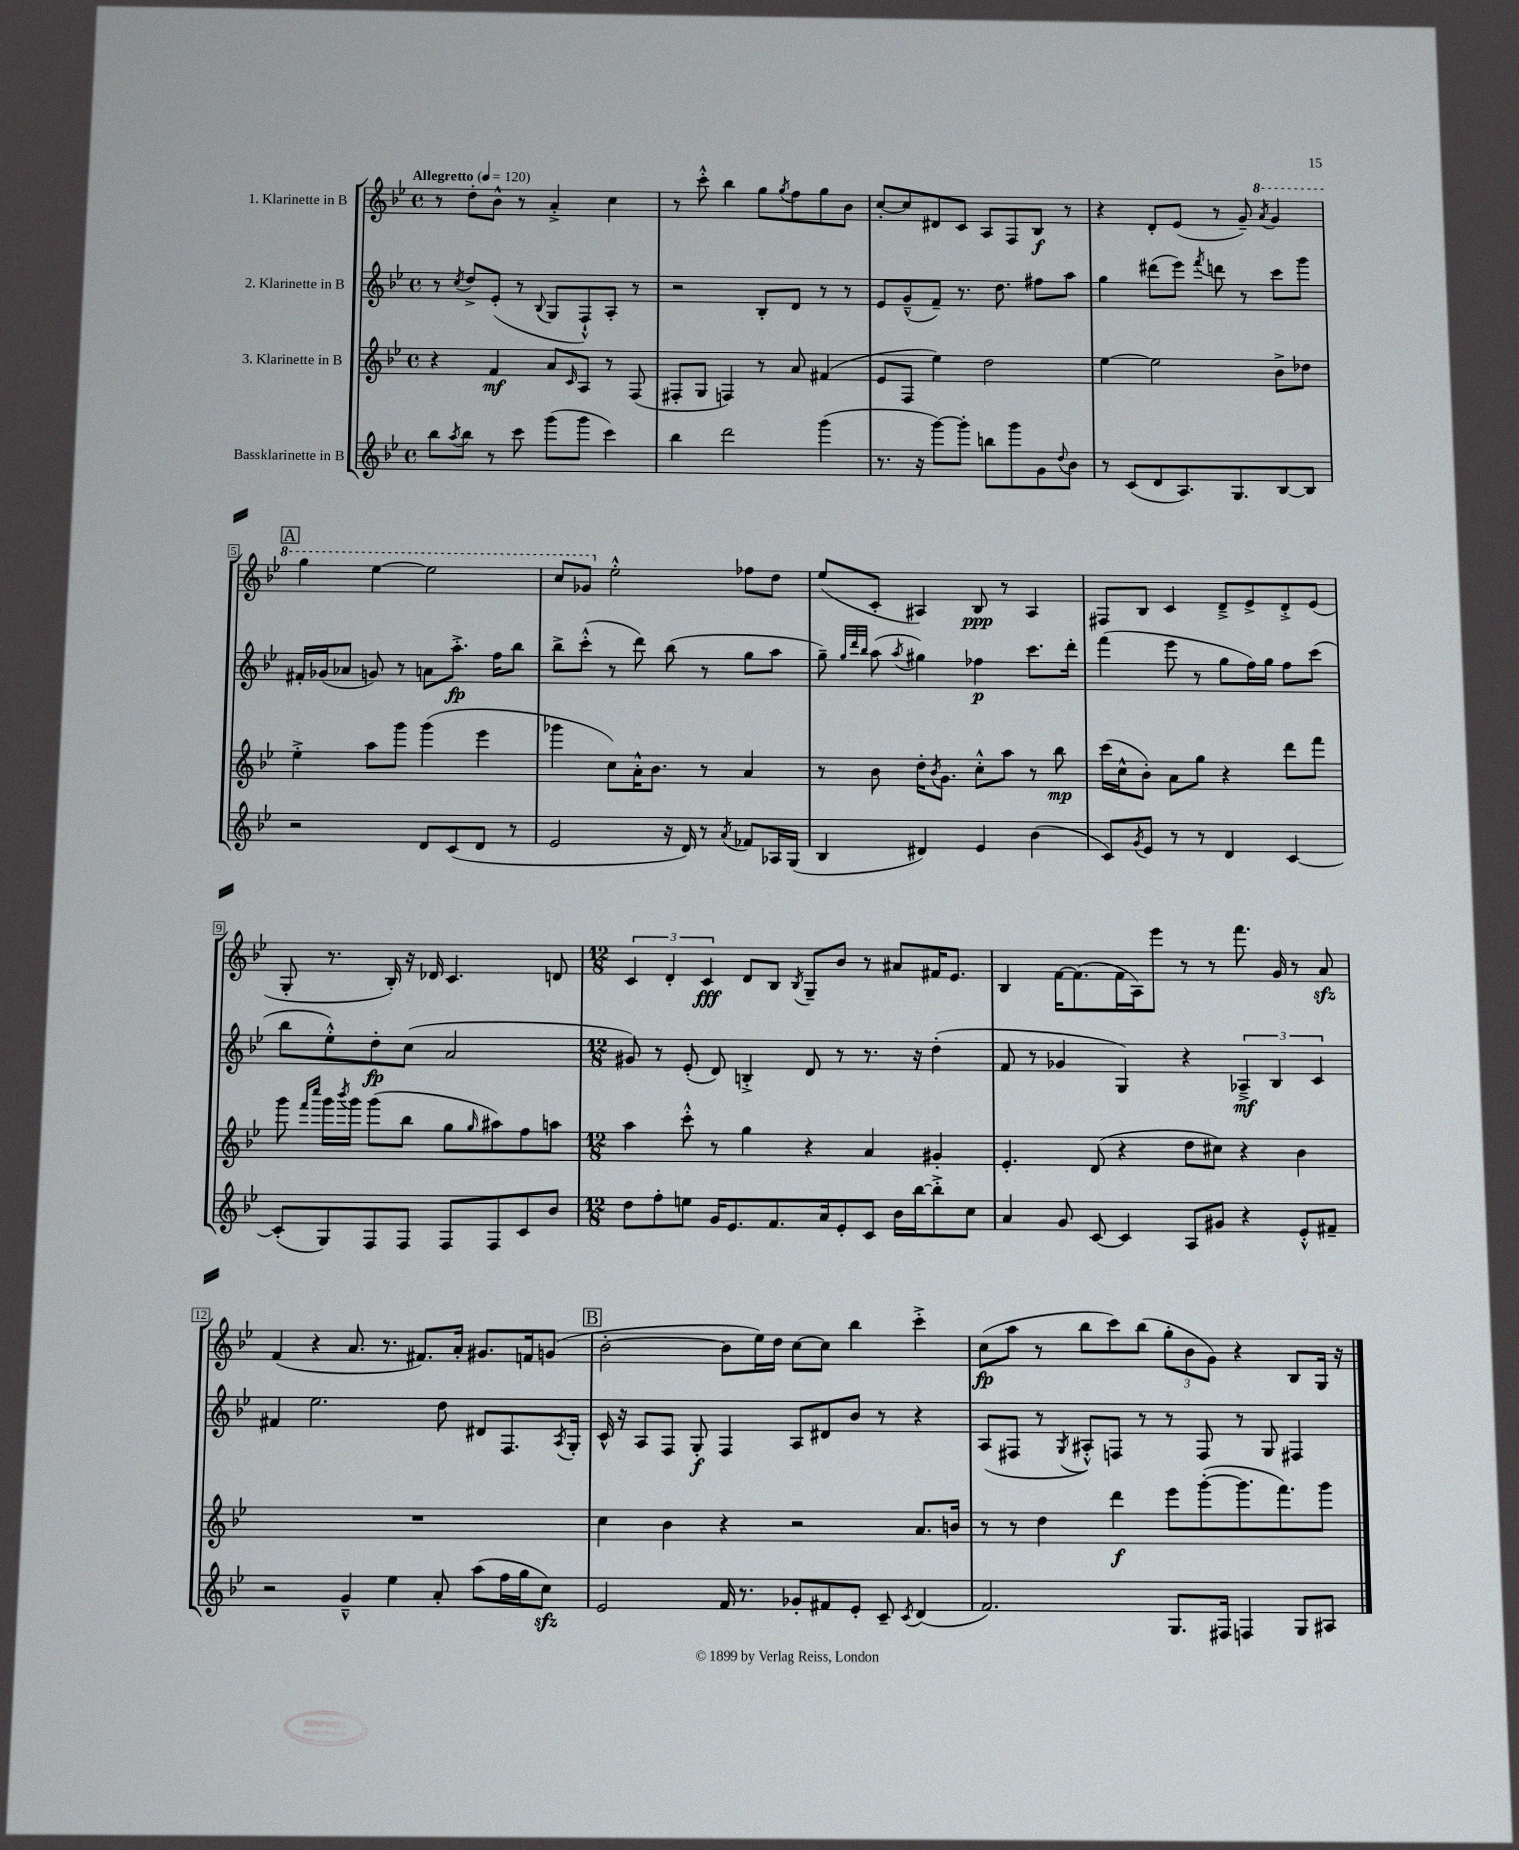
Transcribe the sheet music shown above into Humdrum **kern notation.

**kern	**kern	**kern	**kern
*staff4	*staff3	*staff2	*staff1
*clefG2	*clefG2	*clefG2	*clefG2
*k[b-e-]	*k[b-e-]	*k[b-e-]	*k[b-e-]
*M4/4	*M4/4	*M4/4	*M4/4
*met(c)	*met(c)	*met(c)	*met(c)
*MM120	*MM120	*MM120	*MM120
8bb-	4r	8r	8r
8qaa	.	8qcc	.
8bb-	.	8dd^	8dd'
8r	4f	(8e-'	8b-^^
8ccc	.	8r	8r
.	.	8qqB-	.
(8ggg	8a	8G	4a'^
.	16qqc	.	.
8ggg	8A	8F`^^)	.
4ccc)	8r	8A'	4cc
.	(8F	8r	.
=	=	=	=
4bb-	8F#'	2r	8r
.	8G	.	8ccc'^^
2ddd	4F)	.	4bb-
.	8r	8B-'	8gg
.	.	.	8qgg
.	8a	8d	8ff
(4ggg	(4f#	8r	8gg
.	.	8r	8b-
=	=	=	=
8.r	8e-	8e-	[8cc'
.	8F	(8g~^^	8cc]
16r	.	.	.
[8ggg)	4ee-)	8f~)	8d#
8ggg']	.	8.r	8c
8bb	2dd	.	8A
.	.	8.dd	.
8ggg	.	.	8F
8g	.	8ff#	8B-
8qqdd	.	.	.
8b-	.	8aa	8r
=	=	=	=
8r	[4ee-	4gg	4r
(8c	.	.	.
8d	2ee-]	(8ddd#	8d'
8.A)	.	8eee-)	(8e-
.	.	8qfff	.
.	.	8ddd	8r
8.G	.	.	.
.	.	8r	8g~)
.	.	.	8qaa
[8B-	8b-^	8ccc	4gg
8B-]	8dd-	8ggg	.
=	=	=	=
2r	4ee-'^	16f#'	4ggg
.	.	(16g-	.
.	.	8a-	.
.	8aa	8g)	[4eee-
.	8ggg	8r	.
8d	(4ggg	8a	2eee-]
(8c	.	8.aa'^	.
8d	4eee-	.	.
.	.	16ff	.
8r	.	8bb-	.
=	=	=	=
2e-	4ggg-	8bb-^	8ccc
.	.	(8ccc'^^	8gg-
.	8cc)	8r	2ee-'^^
.	16a'^^	8ddd)	.
.	8.b-	.	.
16r	.	(8bb-	.
16d)	.	.	.
8r	8r	8r	.
8qa	.	.	.
8f-	4a	8gg	8ff-
16A-	.	8aa	8dd
(16G	.	.	.
=	=	=	=
4B-	8r	8gg~)	(8ee-
.	.	32qqgg	.
.	.	32qqddd	.
.	.	32qqbb-	.
.	8b-	(8aa	8c'
.	.	8qaa	.
4d#)	16dd'	4gg#)	4A#)
.	8qb-	.	.
.	8.g	.	.
4e-	8cc'^^	4ff-	8B-
.	8aa	.	8r
(4b-	8r	8.ccc	4A#
.	8bb-	.	.
.	.	16ddd'	.
=	=	=	=
8c)	(16ccc	(4fff	8F#
.	16cc^^	.	.
8qg	.	.	.
8e-	8b-')	.	8B-
8r	8a	8eee-	4c
8r	8gg	8r	.
4d	4r	8gg	8d~^
.	.	16ff)	8e-^
.	.	16gg	.
[4c	8ddd	8ff	8d'^
.	8fff	(8ccc	(8e-
=	=	=	=
(8c']	8ggg	8bb-	8G'
.	16qqfff	.	.
.	16qqcccc	.	.
8G)	16ggg	8ee-'^^)	8.r
.	8qbbb-	.	.
.	16ggg	.	.
8F	(8ggg	8dd'	.
.	.	.	16B-')
8F	8bb-	(8cc	16r
.	.	.	16d-
8F	8gg	2a	4.c
.	16qqgg	.	.
8F	8aa#)	.	.
8c	8ff	.	.
8b-	8aa	.	8d
=	=	=	=
*M12/8	*M12/8	*M12/8	*M12/8
8dd	4aa	8g#)	6c
8ff'	.	8r	.
.	.	.	6d'
8ee	8ccc'^^	(8e-'	.
.	.	.	6c
16g	8r	8d)	.
8.e-	.	.	.
.	4gg	4B'^	8d
8.f	.	.	8B-
.	.	.	8qB-
.	4r	8d	8G~
16a	.	.	.
8e-'	.	8r	8b-
8c	4a	8.r	8r
16b-	.	.	8a#
[16bb-	.	16r	.
8bb-'^]	4g#'	(4dd'	16f#
.	.	.	8.e-
8cc	.	.	.
=	=	=	=
4a	4.e-'	8f	4B-
.	.	8r	.
8g	.	4g-	[16f
.	.	.	(8.f]
[8c	(8d	.	.
4c]	4r	4G)	16f
.	.	.	16A)
.	.	.	8eee-
8A	8dd	4r	8r
8g#	8cc#)	.	8r
4r	4r	6A-~^	8.fff
.	.	6B-	.
.	.	.	16g
8e-'^^	4b-	.	8r
.	.	6c	.
8f#~	.	.	8a
=	=	=	=
2r	1.r	4f#	(4f
.	.	2.ee-	4r
4g~^^	.	.	8.a
.	.	.	8.r
4ee-	.	.	.
.	.	.	8.f#)
8a'	.	8dd	.
.	.	.	16a'
(8aa	.	8d#	8.g#
16ff	.	8.F	.
16gg	.	.	16f
8cc)	.	.	(8g
.	.	8qA	.
.	.	16G'	.
=	=	=	=
2e-	4cc	16c^^	[2b-'
.	.	16r	.
.	.	8A	.
.	4b-	8F	.
.	.	8G'	.
16f	4r	4F	8b-]
8.r	.	.	.
.	.	.	16ee-)
.	.	.	16dd
8g-'	2r	8A	[8cc
8f#	.	8d#	8cc]
8e-'	.	8b-	4bb-
8c~	.	8r	.
8qc	.	.	.
(4d	8.a	4r	4ccc'^
.	16b	.	.
=	=	=	=
2.f)	8r	(8A	(8cc
.	8r	8F#	8aa
.	4dd	8r	8r
.	.	8qG	.
.	.	8A#'^^)	8bb-
.	4ddd	8F	8ccc)
.	.	8r	(8bb-
8.G	8eee-	8r	12gg'
.	.	.	12b-
.	([8ggg'	8F	.
.	.	.	12g)
16F#	.	.	.
4F	8.ggg]	8r	4r
.	.	8G	.
.	8.fff)	.	.
8G	.	4F#	8B-
8A#	8ggg	.	16G
.	.	.	16r
==	==	==	==
*-	*-	*-	*-
